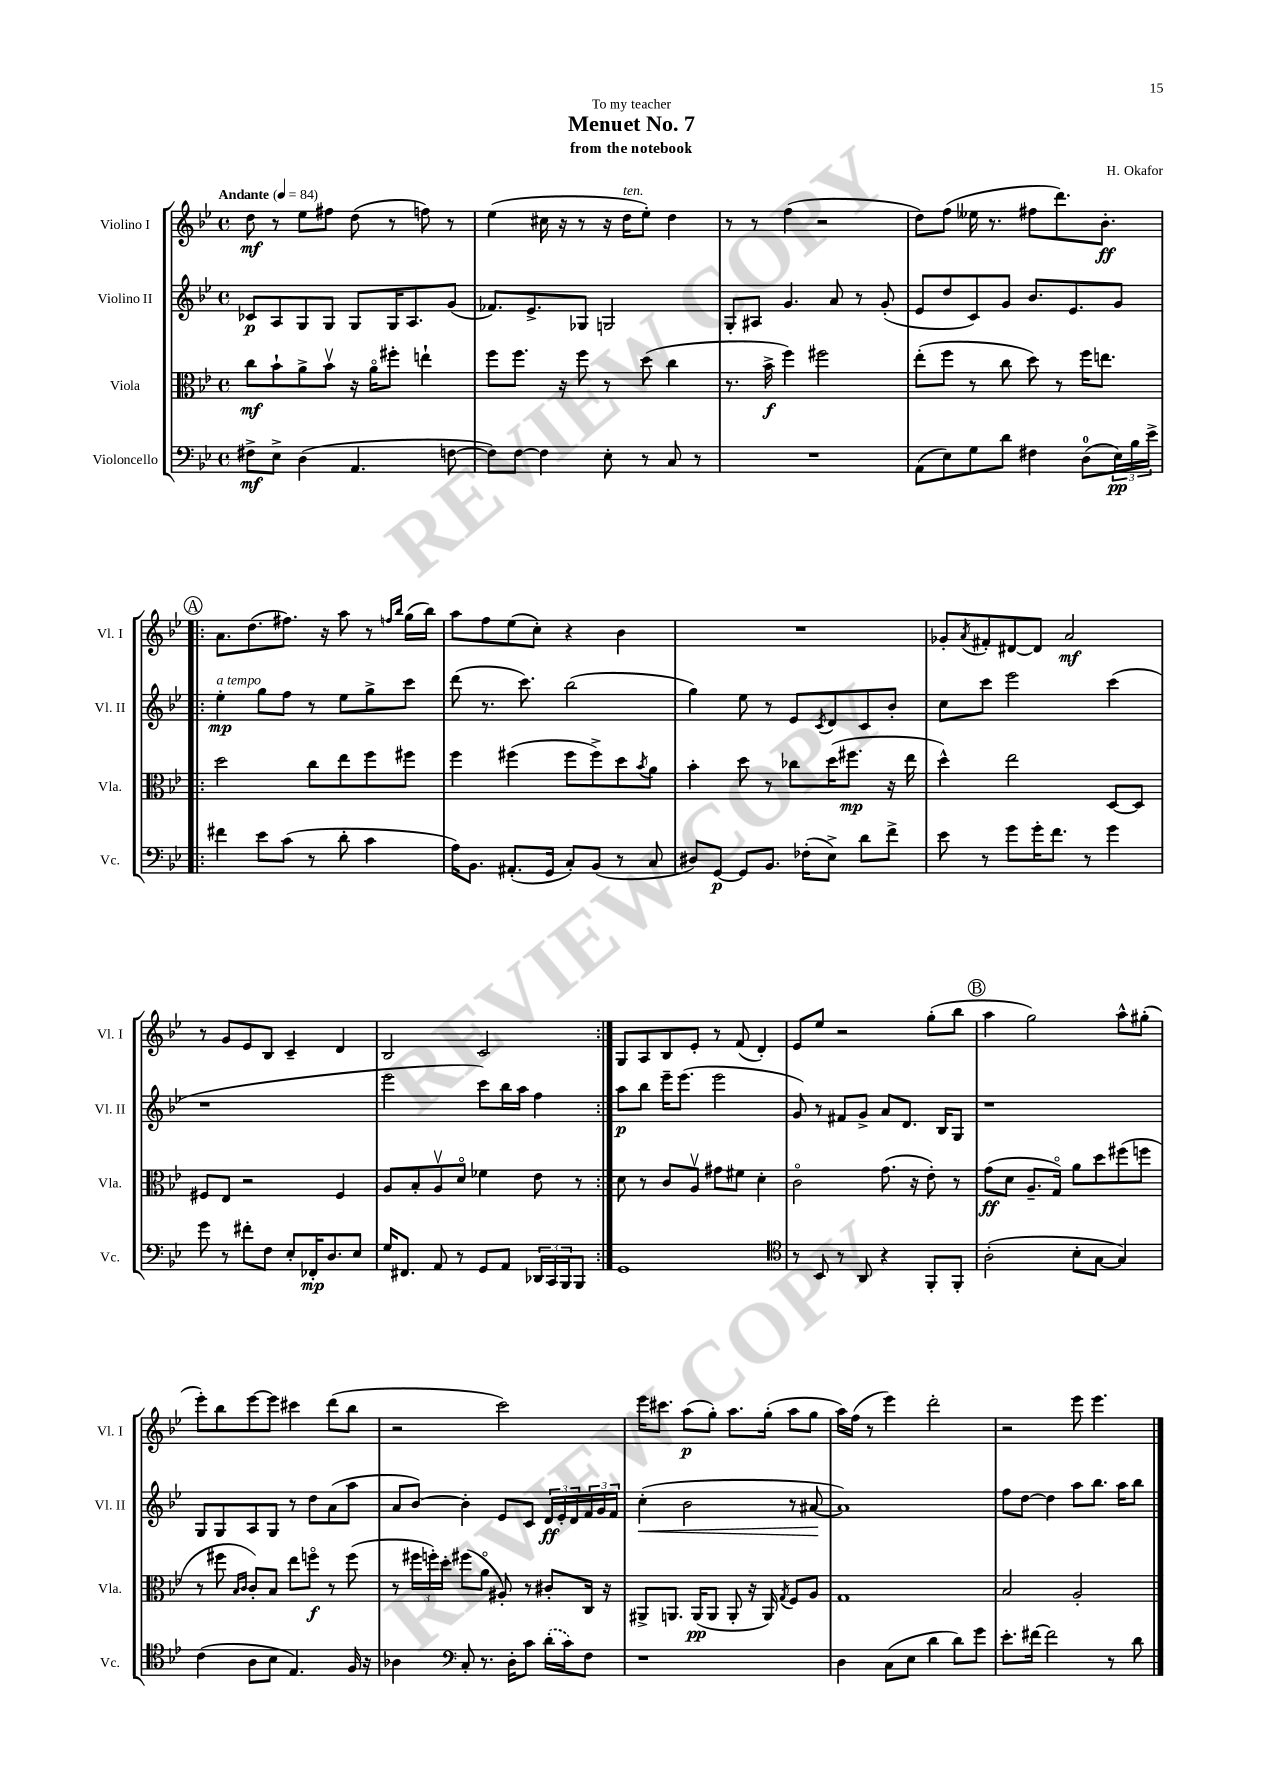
\header { title = "Menuet No. 7" composer = "H. Okafor" subtitle = "from the notebook" dedication = "To my teacher" }
<<
\new StaffGroup <<
\new Staff = "s0" \with { instrumentName = "Violino I" shortInstrumentName = "Vl. I" } {
    \clef treble \key bes \major \defaultTimeSignature \time 4/4 \tempo "Andante" 4 = 84
    d''8\mf r8 ees''8 fis''8 d''8( r8 f''8) r8 |
    ees''4( cis''16 r16 r8 r16 d''16^\markup { \italic "ten." } ees''8-.) d''4 |
    r8 r8 f''4( r2 |
    d''8) f''8( eeses''16 r8. fis''8 d'''8.) bes'8.-.\ff |
    \repeat volta 2 { \mark \markup { \circle "A" } a'8. d''8.( fis''8.) r16 a''8 r8 \grace { f''16 bes''16 } g''16( bes''16) |
    a''8 f''8 ees''8( c''8-.) r4 bes'4 |
    R1 |
    ges'8-. \acciaccatura { a'8 } fis'8-. dis'8~ dis'8 a'2\mf |
    r8 g'8 ees'8 bes8 c'4-- d'4 |
    bes2 c'2 | }
    g8 a8 bes8 ees'8-. r8 f'8( d'4-.) |
    ees'8 ees''8 r2 g''8-.( bes''8 |
    \mark \markup { \circle "B" } a''4 g''2) a''8-^ gis''8-.( |
    ees'''8-.) bes''8 ees'''8~ ees'''8 cis'''4 d'''8( bes''8 |
    r2 c'''2) |
    ees'''16 cis'''8. a''8\p( g''8-.) a''8. g''16-.( a''8 g''8 |
    a''16) f''16( r8 ees'''4) d'''2-. |
    r2 ees'''8 ees'''4. \bar "|." |
}
\new Staff = "s1" \with { instrumentName = "Violino II" shortInstrumentName = "Vl. II" } {
    \clef treble \key bes \major \defaultTimeSignature \time 4/4
    ces'8\p a8 g8 g8 g8 g16 a8. g'8( |
    fes'8.) ees'8.-> ges8 g2 |
    g8-. ais8 g'4. a'8 r8 g'8-.( |
    ees'8 d''8 c'8) g'8 bes'8. ees'8. g'8 |
    \repeat volta 2 { \mark \markup { \circle "A" } ees''4-.\mp^\markup { \italic "a tempo" } g''8 f''8 r8 ees''8 g''8-> c'''8 |
    d'''8( r8. c'''8.) bes''2( |
    g''4) ees''8 r8 ees'8 \acciaccatura { c'8 } d'8 c'8 bes'8-. |
    c''8 c'''8 ees'''2 c'''4( |
    r1 |
    ees'''2 c'''8) bes''16 a''16 f''4 | }
    a''8\p bes''8 ees'''16-- ees'''8.( ees'''2 |
    g'8) r8 fis'8 g'8-> a'8 d'8. bes16 g8 |
    \mark \markup { \circle "B" } r1 |
    g8 g8 a8 g8 r8 d''8 a'8( a''8 |
    a'8 bes'8~) bes'4-. ees'8 c'8 \tuplet 3/2 { d'16\ff ees'16-. d'16 } \tuplet 3/2 { f'16 g'16 f'16 } |
    c''4-.\<( bes'2 r8 ais'8~\! |
    ais'1) |
    f''8 d''8~ d''4 a''8 bes''8. a''16 bes''8 \bar "|." |
}
\new Staff = "s2" \with { instrumentName = "Viola" shortInstrumentName = "Vla." } {
    \clef alto \key bes \major \defaultTimeSignature \time 4/4
    c''8\mf bes'8-! a'8-> bes'8\upbow r16 a'16\flageolet fis''8-. e''4-! |
    f''8 f''8. r16 f''8 r8 d''8( c''4 |
    r8. bes'16->\f f''4) fis''2 |
    ees''8-.( f''8 r8 c''8 d''8) r8 f''16 e''8. |
    \repeat volta 2 { \mark \markup { \circle "A" } d''2 c''8 ees''8 f''8 fis''8 |
    f''4 fis''4( fis''8 fis''8->) d''8 \acciaccatura { bes'8 } a'8 |
    bes'4-. d''8 r8 ces''8 d''16( fis''8.\mp r16 ees''16 |
    d''4-^) ees''2 d8~ d8 |
    fis8 ees8 r2 fis4 |
    a8 bes8-. a8\upbow d'8\flageolet fes'4 ees'8 r8 | }
    d'8 r8 c'8 a8\upbow gis'8 fis'8 d'4-. |
    c'2\flageolet g'8.( r16 ees'8-.) r8 |
    \mark \markup { \circle "B" } g'8\ff( d'8 a8.-- g16\flageolet) a'8 d''8 fis''8( f''8 |
    r8 fis''8 \grace { bes16 c'16 } c'8-.) bes8 ees''8 f''8\flageolet\f r8 f''8( |
    r8 \tuplet 3/2 { fis''16 f''16-.) d''16-. } fis''8( a'8\flageolet ais8-.) r8 cis'8-. c16 r16 |
    ais,8-> a,8. a,16\pp( a,8 a,8-. r16 a,16) \acciaccatura { g8 } f8 a8 |
    g1 |
    bes2 a2-. \bar "|." |
}
\new Staff = "s3" \with { instrumentName = "Violoncello" shortInstrumentName = "Vc." } {
    \clef bass \key bes \major \defaultTimeSignature \time 4/4
    fis8->\mf ees8-> d4( a,4. f8~ |
    f8) f8~ f4 ees8-. r8 c8 r8 |
    R1 |
    a,8( ees8) g8 d'8 fis4 d8-0( \tuplet 3/2 { ees16\pp) bes16 ees'16-> } |
    \repeat volta 2 { \mark \markup { \circle "A" } fis'4 ees'8 c'8( r8 d'8-. c'4 |
    a16) bes,8. ais,8.-.( g,16 c8-.) bes,8( r8 c8 |
    dis8) g,8~\p g,8 bes,8. fes16-.( ees8->) d'8 f'8-> |
    ees'8 r8 g'8 g'16-. f'8. r8 g'4 |
    g'8 r8 fis'8-. f8 ees8-. fes,16-.\mp d8. ees8 |
    g16 fis,8. a,8 r8 g,8 a,8 \tuplet 3/2 { des,16 c,16 bes,,16 } bes,,8 | }
    g,1 |
    \clef tenor r8 bes,8 r8 a,8 r4 f,8-. f,8-. |
    \mark \markup { \circle "B" } a2-.( bes8-. g8~ g4) |
    c'4( a8 bes8 ees4.) f16 r16 |
    aes4 \clef bass c8-. r8. d16-. c'8 \once \slurDashed d'16-.( c'16) f8 |
    r1 |
    d4 c8( ees8 d'4 d'8) g'8 |
    ees'8.-. fis'16~ fis'2 r8 d'8 \bar "|." |
}
>>
>>
\layout { \context { \Score \remove "Bar_number_engraver" } }
